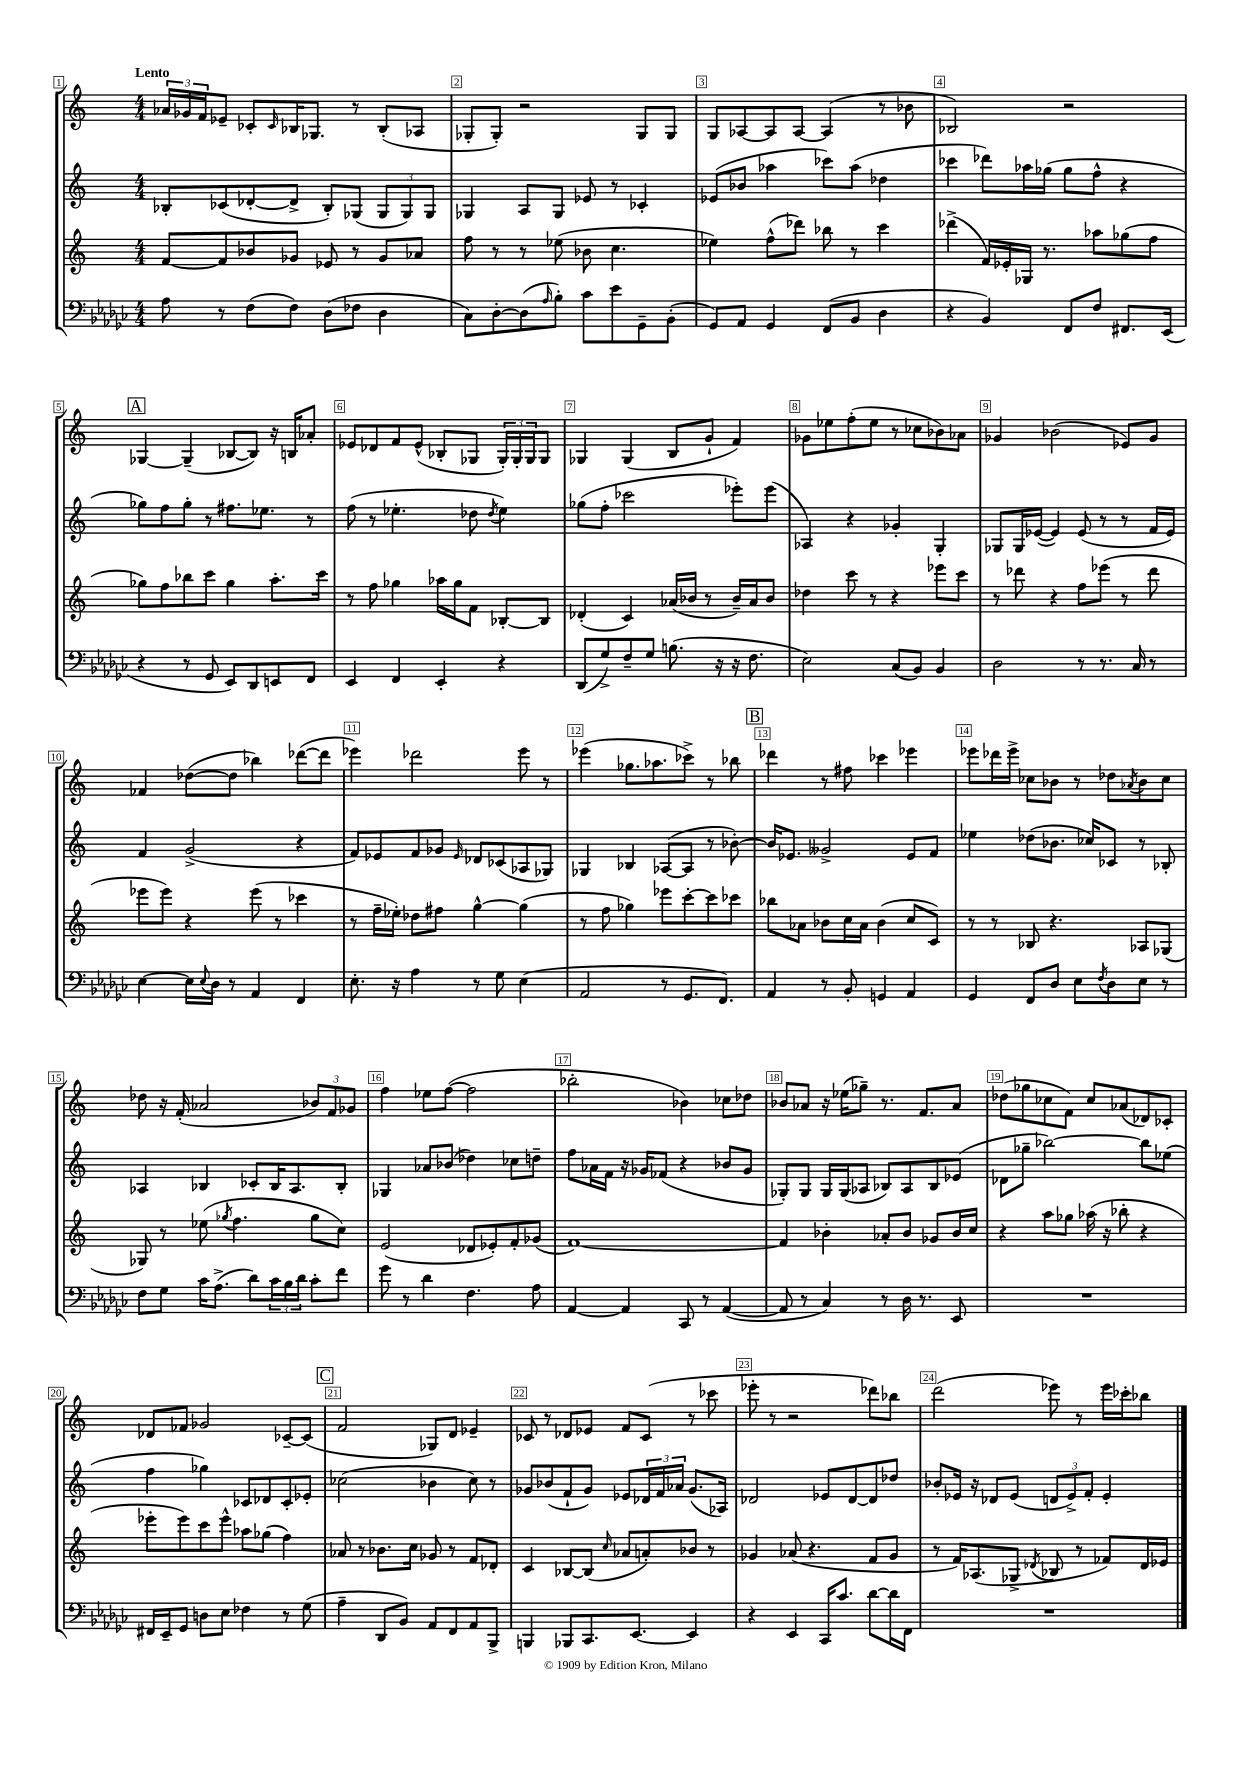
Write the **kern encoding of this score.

**kern	**kern	**kern	**kern
*part4	*part3	*part2	*part1
*staff4	*staff3	*staff2	*staff1
*clefF4	*clefG2	*clefG2	*clefG2
*k[b-e-a-d-g-c-]	*k[]	*k[]	*k[]
*M4/4	*M4/4	*M4/4	*M4/4
=1	=1	=1	=1
!	!	!	!LO:TX:a:B:t=Lento
8A-\	[8f/L	8B-X'/L	24a-X/LL
.	.	.	24g-X/
.	.	.	24f/J
8r	8f/]	(8c-X/	8e-X~/J
(8F\L	8b-X/	[8d-X'/	8c-X'/L
.	.	.	16qqc-/
8F\J)	8g-X/J	8d-^/J]	16B-X/K
.	.	.	8.G-X/J
(8D-\L	8e-X/	8B-'/L)	.
8F-X\J	8r	(8G-X/J	8r
4D-\	8g-/L	12G-/L	(8B-'/L
.	.	12G-/)	.
.	8a-X/J	.	8A-X/J
.	.	12G-/J	.
=2	=2	=2	=2
8C-\L)	8ff\	4G-X/	8G-X'/L
[8D-'\	8r	.	8G-'/J)
(8D-\]	8r	8A/L	2r
16qqA-/	.	.	.
8B-'\J)	(8ee-X\	8G-/J	.
8c-\L	8b-X\	8e-X/	.
8e-\	4.cc\	8r	.
8GG-~\	.	4c-X'/	8G-/L
(8BB-'\J	.	.	8G-/J
=3	=3	=3	=3
8GG-/L)	4ee-X\)	(8e-X/L	8G/L
8AA-/J	.	8b-X/J	[8A-X/
4GG-/	(8ff^^\L	4aa-X\	8A-/]
.	8ddd-X\J)	.	[8A-/J
(8FF/L	8bb-X\	8ccc-X\L)	(4A-/]
8BB-/J	8r	(8aa-\J	.
4D-\	4ccc\	4dd-X\	8r
.	.	.	8b-X\
=4	=4	=4	=4
4r	(4ddd-X^\	4ccc-X\	2B-X/)
4BB-/)	16f/LL)	8ddd-X\L)	.
.	16e-X'/	.	.
.	16G-X/JJ	16aa-X\L	.
.	8.r	(16gg-X\JJ	.
8FF/L	.	8gg-\L	2r
8F/J	8aa-X\L	8ff^^\J	.
8.FF#X/L	(8gg-X\	4r	.
.	8ff\J	.	.
(16EE-/Jk	.	.	.
!!LO:LB:g=z
!!LO:REH:place=s1:t=A
=5	=5	=5	=5
4r	8gg-X\L)	8gg-X\L)	[4G-X/
.	8ff\	8ff\	.
8r	8bb-X\	8gg-'\J	(4G-~/]
8GG-/	8ccc\J	8r	.
8EE-/L)	4gg-\	8.ff#X\L	[8B-X/L
8DD-/	.	.	8B-/J])
.	.	8.ee-X\J	.
8EEn/	8.aa'\L	.	16r
.	.	.	16Bn/KL
8FF/J	.	8r	8a-X'/J
.	16ccc\Jk	.	.
=6	=6	=6	=6
4EE-/	8r	(8ff\	8e-X/L
.	8ff\	8r	8d-X/
4FF/	4gg-X\	4.ee-X'\	8f/
.	.	.	(8e-^^/J
4EE-'/	16aa-X\LL	.	8B-X'/L
.	16gg-\J	.	.
.	8f\J	8dd-X\	8G-X/J
.	.	8qdd-/	.
4r	[8B-X'/L	4ee-\)	24G-'/LL)
.	.	.	24G-'/
.	.	.	24G-/J
.	8B-/J]	.	8G-/J
=7	=7	=7	=7
(8DD-/L	(4d-X'/	(8gg-X\L	4G-X/
8G-^/)	.	8ff'\J	.
8F~/	4c/)	2ccc-X\	(4G-/
8G-/J	.	.	.
(8.Bn\	(16a-X/LL	.	8B/L
.	16b-X/JJ	.	.
.	8r	.	8g`/J
16r	.	.	.
16r	16b-~/LL)	8eee-X'\L)	4f/)
8.F\	16a-/J	.	.
.	8b-/J	(8eee-\J	.
=8	=8	=8	=8
2E-\)	4dd-X\	4A-X/)	8g-X\L
.	.	.	8ee-X\
.	8ccc\	4r	(8ff'\
.	8r	.	8ee-\J
(8C-/L	4r	4g-X'/	8r
8BB-/J)	.	.	8cc-X\L
4BB-/	8eee-X\L	4G'/	8b-X\)
.	8ccc\J	.	8a-X\J
=9	=9	=9	=9
2D-\	8r	8G-X/L	4g-X/
.	8ddd-X\	16G-/L	.
.	.	([16e-X/JJ	.
.	4r	4e-/])	(2b-X\
8r	8ff\L	(8e-/	.
8.r	(8eee-X\J	8r	.
.	8r	8r	8e-X/L)
16C-/	.	.	.
8r	8ddd-\	16f/LL	8g-/J
.	.	16e-/JJ)	.
!!LO:LB:g=z
=10	=10	=10	=10
[4E-\	8eee-X\L	4f/	4f-X/
.	8eee-\J)	.	.
16E-\LL]	4r	(2g^/	([8dd-X\L
8qqE-/	.	.	.
16D-\JJ	.	.	.
8r	.	.	8dd-\J]
4AA-/	(8eee-\	.	4bb-X\)
.	8r	.	.
4FF/	4ccc-X\	4r	([8ddd-X\L
.	.	.	8ddd-\J]
=11	=11	=11	=11
8.E-'\	8r	8f/L)	4eee-X\)
.	16ff~\LL	8e-X/	.
16r	16ee-X'\JJ)	.	.
4A-\	8dd-X\L	8f/	2ddd-X\
.	8ff#X\J	8g-X/J	.
.	.	16qqe-/	.
8r	[4gg^^\	8d-X/L	.
8G-\	.	(8c-X/	.
(4E-\	(4gg\]	8A-X/	8eee-\
.	.	8G-X/J)	8r
=12	=12	=12	=12
2AA-/	8r	4G-X/	(4eee-X\
.	8ff\	.	.
.	4gg-X\)	4B-X/	8.gg-X\L
.	.	.	8.aa-X\
8r	8eee-X\L	([8A-X/L	.
8.GG-/L	[8ccc'\	8A-/J]	8ccc-X^\J)
.	8ccc\]	8r	8r
8.FF/J)	.	.	.
.	8ccc-X\J	[8b-X'\)	8bb-X\
!!LO:REH:place=s1:t=B
=13	=13	=13	=13
4AA-/	8bb-X\L	16b-/KL]	4ddd-X\
.	.	8.e-X/J	.
.	8a-X\J	.	.
8r	8b-X\L	2g--X^/	8r
8BB-'/	16cc\L	.	8ff#X\
.	16a-\JJ	.	.
4GGn/	(4b-\	.	4ccc-X\
4AA-/	8cc/L	8e-/L	4eee-X\
.	8c/J)	8f/J	.
=14	=14	=14	=14
4GG-/	8r	4ee-X\	8eee-X\L
.	8r	.	16ddd-X\L
.	.	.	16eee-^\JJ
8FF/L	8B-X/	(8dd-X\L	8cc-X\L
8D-/J	4.r	8.b-X\J	8b-X\J
8E-\L	.	.	8r
.	.	16cc-X/KL)	.
8qF/	.	.	.
8D-\	.	8c-X/J	8dd-X\L
.	.	.	8qa-X/
8E-\J	8A-X/L	8r	8b-\
8r	(8G-X/J	8B-X'/	8cc-\J
!!LO:LB:g=z
=15	=15	=15	=15
8F\L	8G-X/)	4A-X/	8dd-X\
8G-\J	8r	.	16r
.	.	.	(16f'/
16c-\KL	(8ee-X\	4B-X/	2a-X/
(8.A-^\J	.	.	.
.	8qgg-X/	.	.
.	4.ff\	.	.
8d-\L)	.	8c-X'/L	.
24c-\L	.	16B-/K	.
24B-\	.	.	.
.	.	8.A-/	.
24d-\JJ	.	.	.
8c-'\L	8gg-\L	.	12b-X/L)
.	.	.	12f/
8f\J	8cc\J)	8B-'/J	.
.	.	.	12g-X/J
=16	=16	=16	=16
8g-\	(2e/	4G-X/	4ff\
8r	.	.	.
4d-\	.	8a-X/L	8ee-X\L
.	.	(8b-X/J	([8ff\J
4.F\	8d-X/L	4dd-X\)	2ff\]
.	8e-X'/)	.	.
.	8f'/	8cc-X\L	.
8A-\	(8g-X/J	8ddn~\J	.
=17	=17	=17	=17
[4AA-/	[1f)	8ff\L	2bb-X'\
.	.	16a-X\L	.
.	.	16f\JJ	.
4AA-/]	.	16r	.
.	.	16g-X/KL	.
.	.	(8f-X/J	.
8CC-/	.	4r	4b-X\)
8r	.	.	.
([4AA-/	.	8b-X/L	8cc-X\L
.	.	8g-/J	8dd-X\J
=18	=18	=18	=18
8AA-/]	4f/]	8G-X'/L)	8b-X/L
8r	.	8G-/J	8a-X/J
4C-/)	4b-X'\	16G-/LL	16r
.	.	(16G-/J	(16ee-X\KL
.	.	8A-X/J	8gg-X~\J)
8r	8a-X'/L	8B-X/L)	8.r
16D-\	8b-/J	8A-/	.
8.r	.	.	8.f/L
.	8g-X/L	8B-/	.
8EE-/	16b-/L	(8e-X/J	8a-/J
.	16cc/JJ	.	.
=19	=19	=19	=19
1r	4r	8d-X\L	(8dd-X\L
.	.	8gg-X~\J	8gg-X\
.	8aa\L	[2bb-X\)	8cc-X\
.	8gg-X\J	.	8f\J)
.	(16aa-X\	.	8cc-/L
.	16r	.	.
.	8bb-X'\	.	(8a-X/
.	4r	8bb-\L]	8d-X/)
.	.	(8ee-X\J	8c-X'/J
!!LO:LB:g=z
=20	=20	=20	=20
16FF#X/LL	8eee-X'\L	4ff\	8d-X/L
16EE-~/J	.	.	.
8GG-/J	8eee-\)	.	8f-X/J
8Dn\L	8ccc\	4gg-X\)	2g-X/
8E-\J	8eee-^^\J	.	.
4F-X\	8aa-X\L	8c-X/L	.
.	(8gg-X\J	8d-X/	.
8r	4ff\)	8c-'/	[8c-X~/L
(8G-\	.	8e-X'/J	(8c-/J]
!!LO:REH:place=s1:t=C
=21	=21	=21	=21
4A-~\	8a-X/	(2cc-X\	2f/
.	8r	.	.
8DD-/L	8.b-X\L	.	.
8BB-/J)	.	.	.
.	16cc\Jk	.	.
8AA-/L	8g-X/	4b-X\	8G-X/L)
8FF/	8r	.	8d/J
8AA-/	8f/L	8cc-\)	4e-X~/
8BBB-^/J	8d-X'/J	8r	.
=22	=22	=22	=22
4BBBn/	4c/	8g-X/L	8c-X/
.	.	(8b-X/	8r
8BBB-X/L	[8B-X/L	8f`/	8d-X/L
8.CC-/	(8B-/J]	8g-/J)	8e-X/J
.	16qqcc/	.	.
.	8a-X/L	8e-X/L	8f/L
[8.EE-/J	.	.	.
.	8an'/)	24d-X/L	(8c-/J
.	.	24f/	.
.	.	24a-X/JJ	.
4EE-/]	8b-X/J	(8.g-/L	8r
.	8r	.	8ccc-X\
.	.	16A-X/Jk)	.
=23	=23	=23	=23
4r	4g-X/	2d-X/	8eee-X'\
.	.	.	8r
4EE-/	(8a-X/	.	2r
.	4.r	.	.
16CC-/KL	.	8e-X/L	.
8.c-/J	.	.	.
.	.	[8d-/	.
[8d-\L	8f/L	8d-/]	8ddd-X\L)
16d-\L]	8g-/J	8dd-X/J	8bb-X\J
16FF\JJ	.	.	.
=24	=24	=24	=24
1r	8r	8b-X'/L	(2ddd\
.	16f/KL)	16e-X/Jk	.
.	(8.A-X/	16r	.
.	.	8d-X/L	.
.	8G-X^/J	(8e-/J	.
.	8qd-X/	.	.
.	8B-X/	12dn/L	8eee-X\)
.	.	12e-^/)	.
.	8r	.	8r
.	.	12f'/J	.
.	8f-X/L)	4e-'/	16eee-\LL
.	.	.	16ccc-X'\J
.	16d-/L	.	8bb-X\J
.	16e-X/JJ	.	.
==	==	==	==
*-	*-	*-	*-
